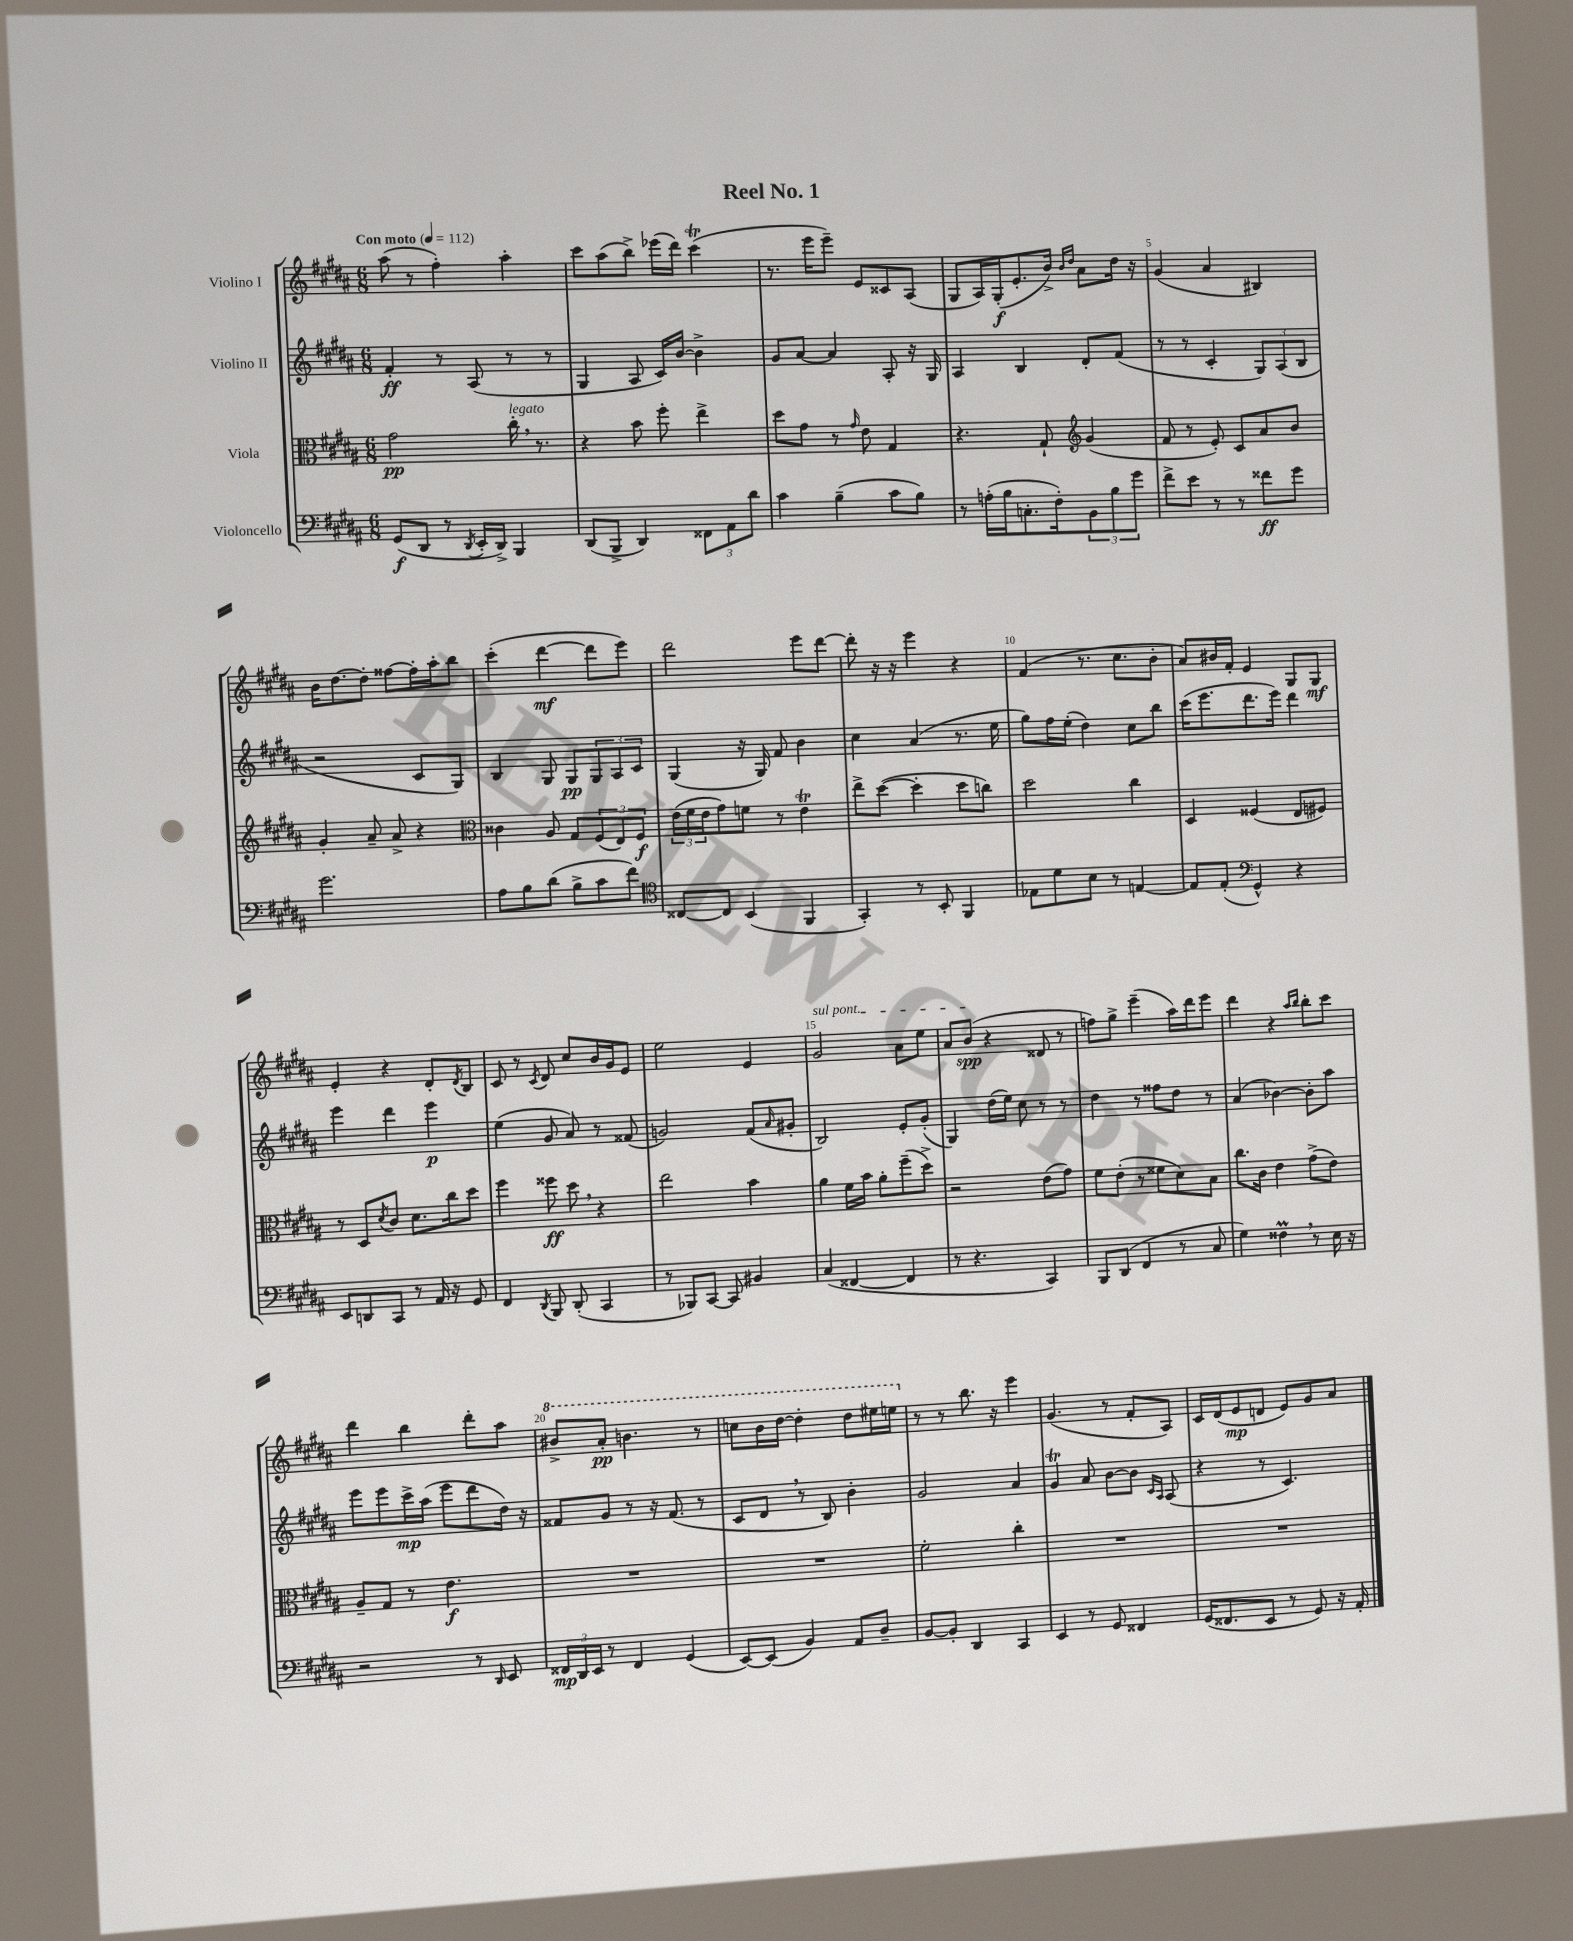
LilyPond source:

\header { title = "Reel No. 1" }
<<
\new StaffGroup <<
\new Staff = "s0" \with { instrumentName = "Violino I" } {
    \clef treble \key b \major \numericTimeSignature \time 6/8 \tempo "Con moto" 4 = 112
    ais''8( r8 fis''4-.) ais''4-. |
    cis'''8 ais''8( b''8->) ees'''16( dis'''16) cis'''4\trill( |
    r8. e'''16 e'''8--) e'8 cisis'8 ais8( |
    gis8 ais16) gis16-.\f( e'8.-. b'16->) \grace { b'16 dis''16 } ais'8 dis''16 r16 |
    gis'4( ais'4 bis4) |
    b'16 dis''8.~ dis''8-. fisis''8~ fisis''16-. ais''16-. b''8 |
    cis'''4-.( dis'''4~\mf dis'''8 e'''8) |
    dis'''2 e'''8 dis'''8~ |
    dis'''8-. r16 r16 e'''4 r4 |
    fis'4( r8. cis''8. b'8-. |
    ais'8) bis'16 fis'16-. e'4 gis8 gis8\mf |
    e'4-. r4 dis'8-. \acciaccatura { dis'8 } b8 |
    cis'8 r8 \acciaccatura { cis'8 } dis'8 cis''8 b'16 gis'16 e'8 |
    e''2 e'4 |
    \once \override TextSpanner.bound-details.left.text = \markup { \italic "sul pont." } gis'2\startTextSpan ais'8 e''8 |
    ais'8 b'8\spp\stopTextSpan( r4 disis'8 r8 |
    f''8) gis''8-> e'''4--( ais''16) dis'''16 e'''8 |
    dis'''4 r4 \grace { ais''16 b''16 } b''8-. cis'''8 |
    dis'''4 b''4 dis'''8-. ais''8 |
    \ottava #1 bis''8-> ais''8-.\pp b''4. r8 |
    c'''8 b''16 dis'''16~ dis'''4-. dis'''8 eis'''16 e'''16 \ottava #0 |
    r8 r8 b''8. r16 e'''4 |
    gis'4.( r8 fis'8-. ais8) |
    cis'16 dis'16( e'8\mp d'8 e'8) gis'8 ais'8 \bar "|." |
}
\new Staff = "s1" \with { instrumentName = "Violino II" } {
    \clef treble \key b \major \numericTimeSignature \time 6/8
    fis'4-.\ff r8 ais8( r8 r8 |
    gis4 ais8 cis'16) b'16~ b'4-> |
    gis'8 ais'8~ ais'4 ais8-. r16 gis16 |
    ais4 b4 dis'8-. fis'8( |
    r8 r8 cis'4-. \tuplet 3/2 { gis8) ais8( b8 } |
    r2 cis'8 gis8) |
    b4 gis8 gis8\pp \tuplet 3/2 { gis8 ais8 cis'8 } |
    gis4( r16 gis16) fis'8 b'4 |
    cis''4 ais'4( r8. e''16 |
    gis''8) fis''16 e''16-.( dis''4) cis''8 b''8 |
    cis'''16( e'''8. dis'''8. e'''16) dis'''4 |
    e'''4 dis'''4 e'''4\p |
    e''4( gis'8 ais'8) r8 fisis'8( |
    g'2) fis'8( \grace { ais'16 } gis'8-. |
    b2) e'8-. gis'8-.( |
    gis4) dis''16( e''16) cis''8 r8 r8 |
    dis''4 r8 fisis''8 dis''8 r8 |
    ais'4( bes'4~) bes'8-. ais''8 |
    e'''8 e'''8 cis'''16->\mp ais''16( e'''8 dis'''8 dis''16) r16 |
    fisis'8 gis'8 r8 r16 fisis'8.( r8 |
    cis'8 dis'8 \breathe r8 b8) b'4-. |
    gis'2 ais'4 |
    gis'4\trill ais'8 b'8~ b'8 \grace { cis'16 ais16 } ais8( |
    r4 r8 cis'4.) \bar "|." |
}
\new Staff = "s2" \with { instrumentName = "Viola" } {
    \clef alto \key b \major \numericTimeSignature \time 6/8
    gis'2\pp cis''16-.^\markup { \italic "legato" } \breathe r8. |
    r4 b'8 fis''8-. e''4-> |
    dis''8 gis'8 r8 \grace { gis'16 } e'8 gis4 |
    r4. gis8-! \clef treble gis'4( |
    fis'8 r8 e'8-.) cis'8 ais'8 b'8 |
    gis'4-. ais'8-- ais'8-> r4 |
    \clef alto cisis'4 ais8 gis8 \tuplet 3/2 { fis8( e8) fis8\f } |
    \tuplet 3/2 { e'16( fis'16 e'16 } gis'8) f'8 r8 e'4\trill |
    e''8-> dis''8~( dis''4-. dis''8 c''8) |
    dis''2 cis''4 |
    dis4 fisis4( e8 fis8) |
    r8 dis8 \acciaccatura { dis'8 } cis'8 dis'8. cis''16 dis''8 |
    fis''4 fisis''8\ff dis''8 \breathe r4 |
    e''2 b'4 |
    ais'4 fis'16 b'16 ais'8-. fis''8--( dis''8->) |
    r2 e'8( gis'8) |
    fis'8 e'8-.( r8 fisis'8 dis'8) b8 |
    cis''8. cis'16 e'4 gis'8->( e'8) |
    ais8-- gis8 r8 e'4.\f |
    R2. |
    R2. |
    fis'2-. cis''4-. |
    R2. |
    R2. \bar "|." |
}
\new Staff = "s3" \with { instrumentName = "Violoncello" } {
    \clef bass \key b \major \numericTimeSignature \time 6/8
    gis,8\f( dis,8 r8 \acciaccatura { dis,8 } e,16-. dis,16->) b,,4 |
    dis,8( b,,8-> dis,4) \tuplet 3/2 { fisis,8 ais,8 dis'8 } |
    cis'4 b4--( cis'8 b8) |
    r8 a16-.( b16 c8.-. fis16-.) \tuplet 3/2 { b,8 b8 gis'8 } |
    fis'8-> e'8 r8 r8 fisis'8\ff gis'8 |
    gis'2. |
    ais8 b8 dis'8( b8-> cis'8 fis'8) |
    \clef tenor cisis8~ cisis8 b,4( fis,4 |
    gis,4-.) r8 b,8-. fis,4 |
    ees8 dis'8 b8 r8 e4~ |
    e8 e8-.( \clef bass gis,4-^) r4 |
    e,8 d,8 cis,8 r8 ais,16 r16 gis,8 |
    fis,4 \acciaccatura { dis,8 } b,,8 dis,8-.( cis,4 |
    r8 bes,,8) cis,8~ cis,8 bis,4 |
    cis4( fisis,4~ fisis,4 |
    r8 r4. cis,4) |
    b,,8 dis,8( fis,4 r8 cis8 |
    gis4) fisis4\prall \breathe r8 e16 r16 |
    r2 r8 \grace { dis,16 } e,8 |
    \tuplet 3/2 { fisis,16\mp dis,16 e,16 } r8 fisis,4 gis,4( |
    e,8~) e,8( b,4) ais,8 dis8-- |
    b,8~ b,8-. dis,4 cis,4 |
    e,4 r8 gis,8 fisis,4 |
    gis,16( fisis,8. e,8 r8 gis,8) r16 ais,16-. \bar "|." |
}
>>
>>
\layout { \context { \Score \override BarNumber.break-visibility = ##(#f #t #t) barNumberVisibility = #(every-nth-bar-number-visible 5) } }
